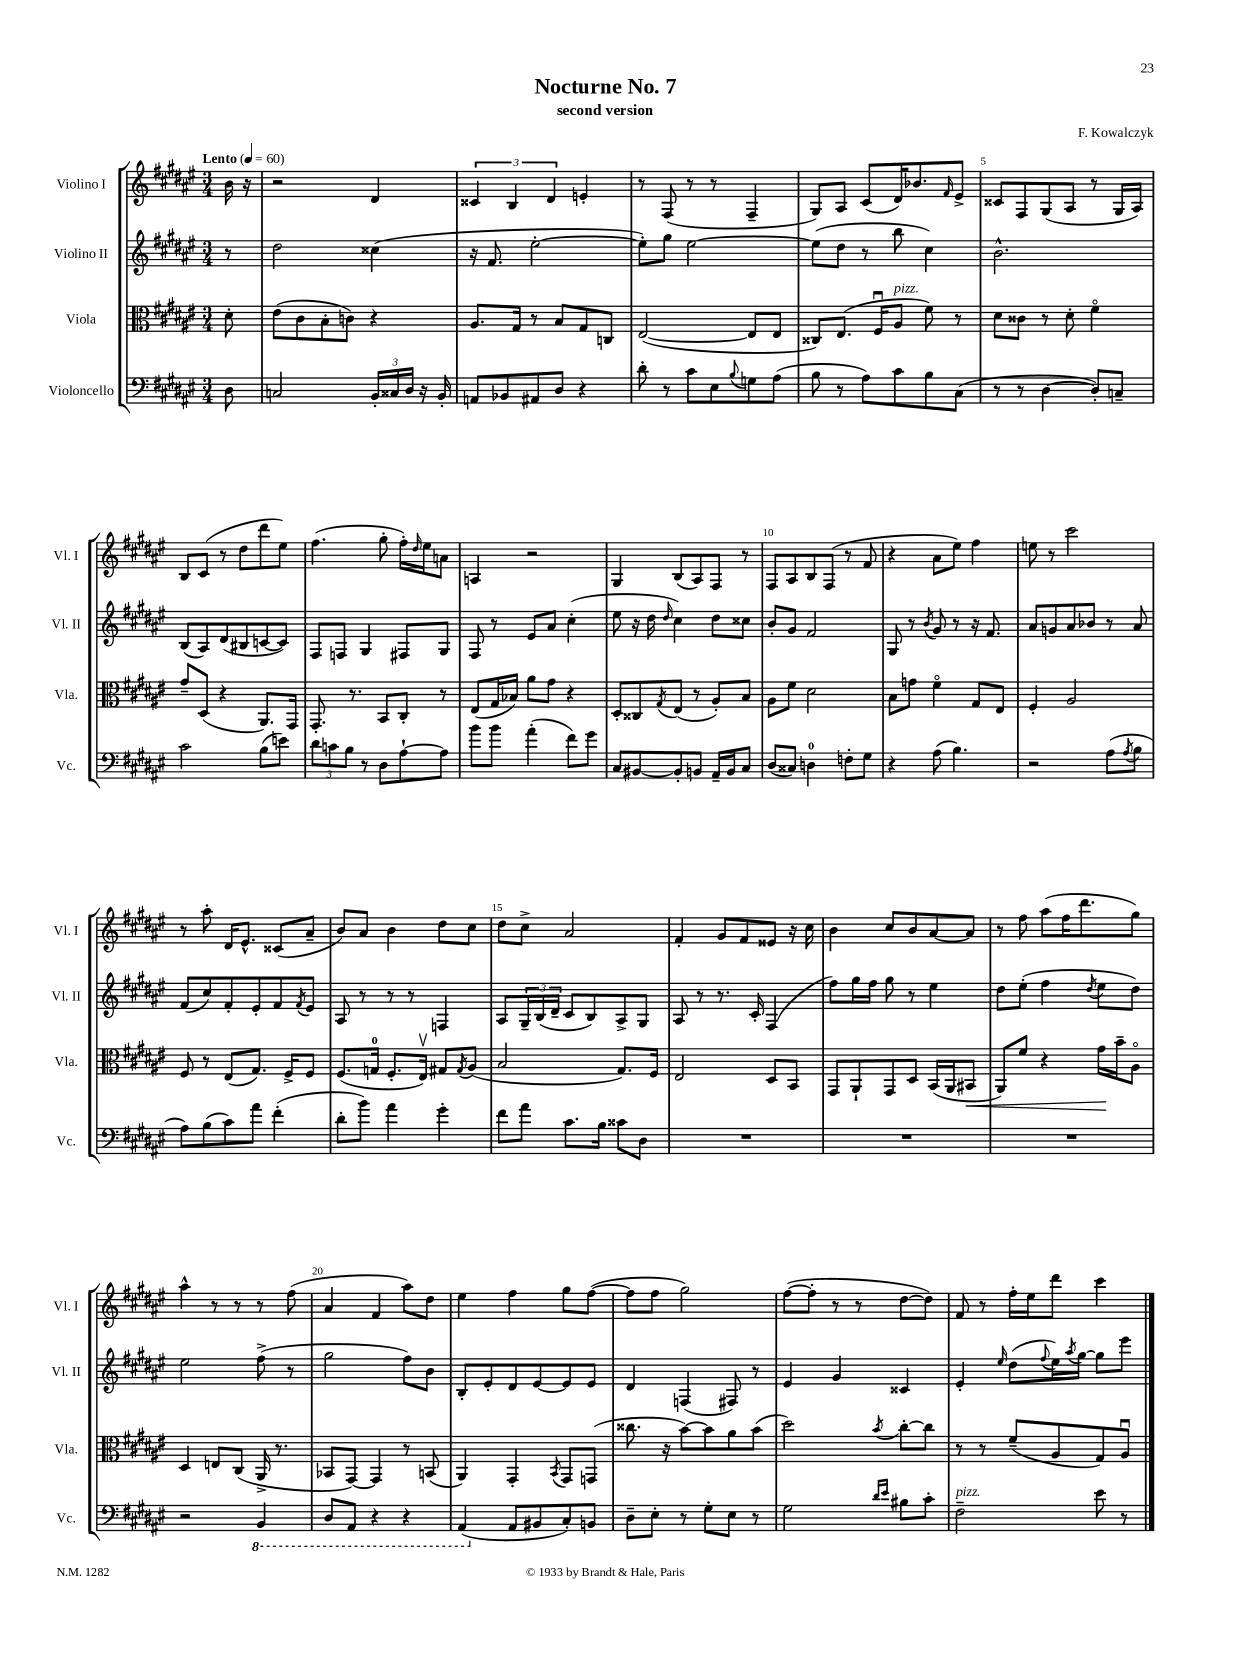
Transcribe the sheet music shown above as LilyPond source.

\header { title = "Nocturne No. 7" composer = "F. Kowalczyk" subtitle = "second version" }
<<
\new StaffGroup <<
\new Staff = "s0" \with { instrumentName = "Violino I" shortInstrumentName = "Vl. I" } {
    \clef treble \key fis \major \numericTimeSignature \time 3/4 \partial 8 \tempo "Lento" 4 = 60
    b'16 r16 |
    r2 dis'4 |
    \tuplet 3/2 { cisis'4 b4 dis'4 } e'4-. |
    r8 fis8( r8 r8 fis4-- |
    gis8) ais8 cis'8( dis'16) bes'8. \grace { fis'16 } eis'8-> |
    cisis'8 fis8 gis8( ais8 r8 gis16 ais16) |
    b8 cis'8( r8 dis''8 dis'''8 eis''8) |
    fis''4.( gis''8-. fis''16-.) \grace { dis''16 } eis''16 a'8 |
    a4 r2 |
    gis4 b8( ais8) fis8 r8 |
    fis8 ais8 b8 fis8( r8 fis'8 |
    r4 ais'8 eis''8) fis''4 |
    e''8 r8 cis'''2 |
    r8 ais''8-. dis'16 eis'8.-^ cisis'8( ais'8-- |
    b'8) ais'8 b'4 dis''8 cis''8 |
    dis''8 cis''8-> ais'2 |
    fis'4-. gis'8 fis'8 eisis'8 r16 cis''16 |
    b'4 cis''8 b'8 ais'8~ ais'8 |
    r8 fis''8 ais''8( fis''16 dis'''8. gis''8) |
    ais''4-^ r8 r8 r8 fis''8( |
    ais'4 fis'4 ais''8) dis''8 |
    eis''4 fis''4 gis''8 fis''8~( |
    fis''8 fis''8 gis''2) |
    fis''8~( fis''8-. r8 r8 dis''8~ dis''8) |
    fis'8 r8 fis''16-. eis''16 dis'''8 cis'''4 \bar "|." |
}
\new Staff = "s1" \with { instrumentName = "Violino II" shortInstrumentName = "Vl. II" } {
    \clef treble \key fis \major \numericTimeSignature \time 3/4 \partial 8
    r8 |
    dis''2 cisis''4( |
    r16 fis'8. eis''2~-. |
    eis''8-.) gis''8 eis''2~ |
    eis''8( dis''8 r8 b''8 cis''4) |
    b'2.-^ |
    b8( ais8) dis'8( bis8 c'8~ c'8) |
    fis8 f8 gis4 fis8 gis8 |
    fis8 r8 eis'8 ais'8 cis''4-.( |
    eis''8 r16 dis''16 \grace { dis''16 } cis''4) dis''8 cisis''8 |
    b'8-. gis'8 fis'2 |
    gis8 r8 \acciaccatura { b'8 } gis'8 r8 r16 fis'8. |
    ais'8 g'8 ais'8 bes'8 r8 ais'8 |
    fis'8( cis''8) fis'8-. eis'8-. fis'8 \acciaccatura { fis'8 } eis'8 |
    ais8 r8 r8 r8 f4 |
    ais8 \tuplet 3/2 { gis16-- b16( dis'16-- } cis'8 b8) ais8-> gis8 |
    ais8 r8 r8. cis'16-. fis4( |
    fis''8) gis''16 fis''16 gis''8 r8 eis''4 |
    dis''8 eis''8-.( fis''4 \acciaccatura { dis''8 } eis''8 dis''8) |
    eis''2 fis''8->( r8 |
    gis''2 fis''8) b'8 |
    b8-. eis'8-. dis'8 eis'8~ eis'8 eis'8 |
    dis'4 f4( fis8) r8 |
    eis'4 gis'4 cisis'4 |
    eis'4-. \grace { eis''16 } dis''8( \appoggiatura { fis''8 } eis''16) \acciaccatura { ais''8 } gis''16~ gis''8 eis'''8 \bar "|." |
}
\new Staff = "s2" \with { instrumentName = "Viola" shortInstrumentName = "Vla." } {
    \clef alto \key fis \major \numericTimeSignature \time 3/4 \partial 8
    dis'8-. |
    eis'8( cis'8 b8-. c'8) r4 |
    ais8. gis16 r8 b8 gis8 c8 |
    eis2~( eis8 eis8 |
    cisis8) eis8.( fis16\downbow ais8^\markup { \italic "pizz." } fis'8) r8 |
    dis'8 cisis'8 r8 dis'8-. fis'4\flageolet |
    gis'8-- dis8( r4 ais,8.) gis,16 |
    gis,8.-. r8. b,8 cis8-. r8 |
    eis8( gis16 bes16) ais'8 gis'8 r4 |
    dis8-. cisis8 \acciaccatura { gis8 } eis8( r8 ais8-.) b8 |
    ais8 fis'8 dis'2 |
    b8 g'8 fis'4\flageolet gis8 eis8 |
    fis4-. ais2 |
    fis8 r8 eis8( gis8.) fis16-> fis8 |
    fis8.( g16-0 fis8.-. eis16\upbow) gis8 \acciaccatura { gis8 } ais8( |
    b2 gis8.) fis16 |
    eis2 dis8 b,8 |
    gis,8 ais,8-! gis,8 dis8 b,16( ais,16 bis,8\< |
    ais,8) fis'8 r4 gis'16\! b'16-- ais8\flageolet |
    dis4 e8 cis8( ais,16-> r8. |
    bes,8 gis,8~) gis,4 r8 b,8( |
    ais,4) gis,4-. \acciaccatura { b,8 } gis,8 g,8( |
    cisis''8. r16 b'8~) b'8 ais'8 b'8( |
    dis''2) \acciaccatura { b'8 } cis''8~-. cis''8 |
    r8 r8 fis'8--( ais8 gis8) ais8\downbow \bar "|." |
}
\new Staff = "s3" \with { instrumentName = "Violoncello" shortInstrumentName = "Vc." } {
    \clef bass \key fis \major \numericTimeSignature \time 3/4 \partial 8
    dis8 |
    c2 \tuplet 3/2 { b,16-. cisis16 dis16 } r16 b,16-. |
    a,8 bes,8 ais,8 dis8 r4 |
    dis'8-. r8 cis'8 eis8 \appoggiatura { b8 } g8 ais8( |
    b8 r8 ais8) cis'8 b8 cis8( |
    r8 r8 dis4~ dis8-.) c8-- |
    cis'2 b8( e'8) |
    \tuplet 3/2 { dis'8 c'8 b8 } r8 dis8 ais8~-! ais8 |
    b'8 b'8 ais'4-.( fis'8) gis'8 |
    cis8 bis,8~ bis,8-. b,8 ais,16-- b,16 cis8 |
    dis8( cisis8) d4-0 f8-. gis8 |
    r4 ais8( b4.) |
    r2 ais8( \acciaccatura { ais8 } b8 |
    ais8) b8( cis'8) ais'8 fis'4-.( |
    dis'8-. b'8) ais'4 gis'4-. |
    fis'8 ais'8 cis'8. b16 cisis'8 dis8 |
    R2. |
    R2. |
    R2. |
    r2 \ottava #-1 b,,4 |
    dis,8 ais,,8 r4 r4 |
    ais,,4( \ottava #0 ais,8 bis,8 cis8-.) b,8 |
    dis8-- eis8-. r8 gis8-. eis8 r8 |
    gis2 \grace { dis'16 eis'16 } bis8 cis'8-. |
    fis2--^\markup { \italic "pizz." } eis'8 r8 \bar "|." |
}
>>
>>
\layout { \context { \Score \override BarNumber.break-visibility = ##(#f #t #t) barNumberVisibility = #(every-nth-bar-number-visible 5) } }
